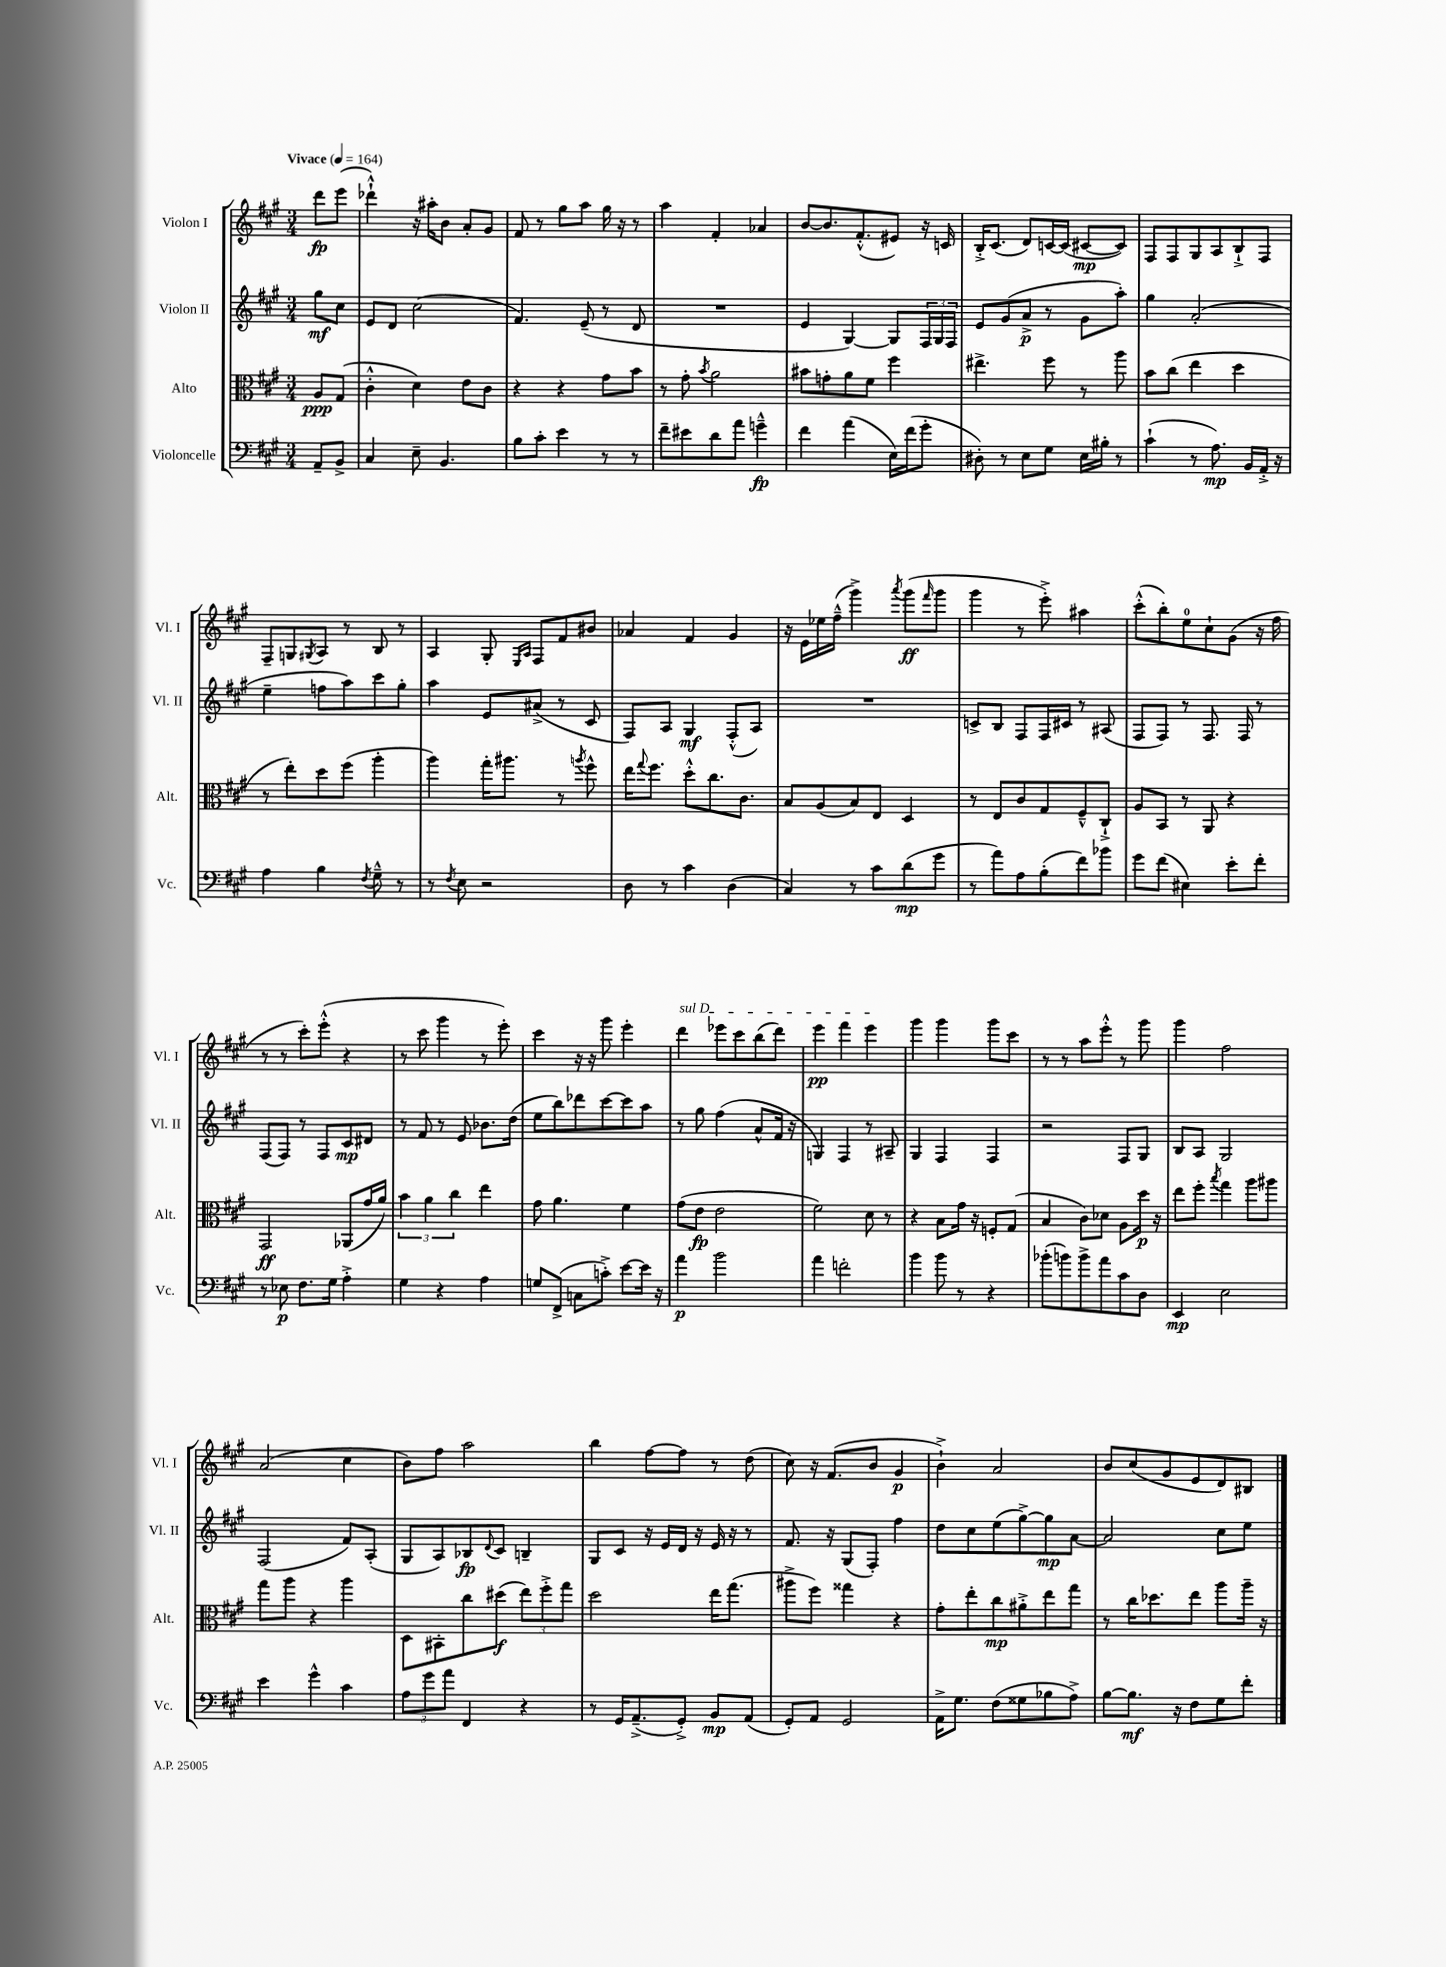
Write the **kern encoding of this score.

**kern	**dynam	**kern	**dynam	**kern	**dynam	**kern	**dynam
*part4	*part4	*part3	*part3	*part2	*part2	*part1	*part1
*staff4	*staff4	*staff3	*staff3	*staff2	*staff2	*staff1	*staff1
*I"Violoncelle	*	*I"Alto	*	*I"Violon II	*	*I"Violon I	*
*I'Vc.	*	*I'Alt.	*	*I'Vl. II	*	*I'Vl. I	*
*clefF4	*	*clefC3	*	*clefG2	*	*clefG2	*
*k[f#c#g#]	*	*k[f#c#g#]	*	*k[f#c#g#]	*	*k[f#c#g#]	*
*M3/4	*	*M3/4	*	*M3/4	*	*M3/4	*
*MM164	*	*MM164	*	*MM164	*	*MM164	*
=	=	=	=	=	=	=	=
!	!	!	!	!	!	!LO:TX:a:B:t=Vivace	!
8AA~/L	.	8A/L	ppp	8gg#\L	mf	8ddd\L	fp
8BB^/J	.	(8G#/J	.	8cc#\J	.	(8eee\J	.
=1	=1	=1	=1	=1	=1	=1	=1
4C#/	.	4c#'^^\	.	8e/L	.	4ddd-X`^^\)	.
.	.	.	.	8d/J	.	.	.
8E~\	.	4d\)	.	(2cc#\	.	16r	.
.	.	.	.	.	.	16aa#X'\KL	.
4.BB/	.	.	.	.	.	8b\J	.
.	.	8e\L	.	.	.	8a'/L	.
.	.	8c#\J	.	.	.	8g#/J	.
=2	=2	=2	=2	=2	=2	=2	=2
8B\L	.	4r	.	4.f#/)	.	8f#/	.
8c#'\J	.	.	.	.	.	8r	.
4e\	.	4r	.	.	.	8gg#\L	.
.	.	.	.	(8e~/	.	8aa\J	.
8r	.	8g#\L	.	8r	.	16gg#\	.
.	.	.	.	.	.	16r	.
8r	.	8b\J	.	8d/	.	8r	.
=3	=3	=3	=3	=3	=3	=3	=3
8f#~\L	.	8r	.	2.r	.	4aa\	.
8e#X\	.	8g#'\	.	.	.	.	.
.	.	8qb/	.	.	.	.	.
8d\	.	2a\	.	.	.	4f#'/	.
8a\J	.	.	.	.	.	.	.
4gn~^^\	fp	.	.	.	.	4a-X/	.
=4	=4	=4	=4	=4	=4	=4	=4
4f#\	.	8b#X\L	.	4e/	.	[8b/L	.
.	.	8gn'\	.	.	.	8.b/]	.
(4a\	.	8a\	.	[4G#/)	.	.	.
.	.	.	.	.	.	(8.f#'^^/	.
.	.	8f#\J	.	.	.	.	.
16E\LL)	.	4ff#\	.	8G#/L]	.	8e#X/J)	.
(16f#\J	.	.	.	.	.	.	.
8g#'\J	.	.	.	24F#/L	.	16r	.
.	.	.	.	24G#/	.	.	.
.	.	.	.	.	.	16cn/	.
.	.	.	.	24F#/JJ	.	.	.
=5	=5	=5	=5	=5	=5	=5	=5
8D#X'\)	.	4.ee#X^\	.	8e/L	.	16B'^/KL	.
.	.	.	.	.	.	(8.c#/J	.
8r	.	.	.	(8g#/	.	.	.
8E\L	.	.	.	8a^/J	p	8d/L)	.
8G#\J	.	8ff#\	.	8r	.	[16cn/L	.
.	.	.	.	.	.	(16c/JJ]	.
16E\LL	.	8r	.	8g#\L	.	[8c#X/L	mp
16B#X'\JJ	.	.	.	.	.	.	.
8r	.	8aa\	.	8aa'\J)	.	8c#/J])	.
=6	=6	=6	=6	=6	=6	=6	=6
(4c#`\	.	8b\L	.	4gg#\	.	8F#/L	.
.	.	(8cc#\J	.	.	.	8F#/	.
8r	.	4ee\	.	(2a'/	.	8G#/	.
8.A\)	mp	.	.	.	.	8A/	.
.	.	4dd\	.	.	.	8B`^/	.
16BB/LL	.	.	.	.	.	.	.
16AA'^/JJ	.	.	.	.	.	8F#/J	.
16r	.	.	.	.	.	.	.
!!LO:LB:g=z
=7	=7	=7	=7	=7	=7	=7	=7
4A\	.	8r	.	4ee~\	.	8F#~/L	.
.	.	8ee'\L)	.	.	.	8Gn/	.
.	.	.	.	.	.	8qG#X/	.
4B\	.	8dd\	.	8ffn\L	.	8A/J	.
.	.	(8ff#\J	.	8aa\)	.	8r	.
8qF#/	.	.	.	.	.	.	.
8G#~^^\	.	4aa'\	.	8ccc#\	.	8B/	.
8r	.	.	.	8gg#'\J	.	8r	.
=8	=8	=8	=8	=8	=8	=8	=8
8r	.	4aa\)	.	4aa\	.	4A/	.
8qF#/	.	.	.	.	.	.	.
8E\	.	.	.	.	.	.	.
2r	.	16gg#'\KL	.	8e/L	.	8G#'/	.
.	.	8.aa#X\J	.	.	.	.	.
.	.	.	.	.	.	16qqE/LL	.
.	.	.	.	.	.	16qqA/JJ	.
.	.	.	.	(8a#X^/J	.	8F#/L	.
.	.	8r	.	8r	.	8f#/	.
.	.	8qaan/	.	.	.	.	.
.	.	8ff#^^\	.	8c#/	.	8b#X/J	.
=9	=9	=9	=9	=9	=9	=9	=9
8D\	.	16ee\KL	.	8F#/L)	.	4a-X/	.
.	.	8qqgg#/	.	.	.	.	.
.	.	8.ff#\J	.	.	.	.	.
8r	.	.	.	8A/J	.	.	.
4c#\	.	8dd'^^\L	.	4G#/	mf	4f#/	.
.	.	8.cc#\	.	.	.	.	.
(4D\	.	.	.	(8F#'^^/L	.	4g#/	.
.	.	8.c#\J	.	.	.	.	.
.	.	.	.	8A/J)	.	.	.
=10	=10	=10	=10	=10	=10	=10	=10
4C#/)	.	8B/L	.	2.r	.	16r	.
.	.	.	.	.	.	16e\LL	.
.	.	(8A/	.	.	.	16ee-X\	.
.	.	.	.	.	.	(16ff#~^^\JJ	.
8r	.	8B/)	.	.	.	4ggg#^\)	.
8c#\L	.	8E/J	.	.	.	.	.
.	.	.	.	.	.	8qaaa/	.
(8d\	mp	4D/	.	.	.	(8ggg#\L	ff
.	.	.	.	.	.	16qqfff#/	.
8g#\J	.	.	.	.	.	8ggg#\J	.
=11	=11	=11	=11	=11	=11	=11	=11
8r	.	8r	.	8cn^/L	.	4ggg#\	.
8a\L)	.	8E/L	.	8B/J	.	.	.
8A\	.	8c#/	.	8F#/L	.	8r	.
(8B'\	.	8G#/	.	16F#/L	.	8eee'^\)	.
.	.	.	.	16c#X/JJ	.	.	.
8f#\)	.	8F#~^^/	.	8r	.	4aa#X\	.
8b-X\J	.	8C#`^/J	.	(8A#X/	.	.	.
=12	=12	=12	=12	=12	=12	=12	=12
8g#\L	.	8A/L	.	8F#/L	.	(8ccc#'^^\L	.
(8f#\J	.	8BB/J	.	8F#/J)	.	8bb'\)	.
4E#X\)	.	8r	.	8r	.	8ee\	.
.	.	8AA/	.	8.F#/	.	8cc#`\	.
8e'\L	.	4r	.	.	.	(8g#\J	.
.	.	.	.	16F#/	.	.	.
8f#'\J	.	.	.	8r	.	16r	.
.	.	.	.	.	.	16ff#\	.
!!LO:LB:g=z
=13	=13	=13	=13	=13	=13	=13	=13
8r	.	2GG#/	ff	(8F#/L	.	8r	.
8E-X\	p	.	.	8F#/J)	.	8r	.
8.F#\L	.	.	.	8r	.	8ccc#'\L)	.
.	.	.	.	8F#/L	.	(8eee'^^\J	.
16G#\Jk	.	.	.	.	.	.	.
4A'^\	.	(8AA-X/L	.	8c#/	mp	4r	.
.	.	16g#/L	.	8d#X/J	.	.	.
.	.	16a/JJ)	.	.	.	.	.
=14	=14	=14	=14	=14	=14	=14	=14
4G#\	.	6b\	.	8r	.	8r	.
.	.	.	.	8f#/	.	8ccc#\	.
.	.	6a\	.	.	.	.	.
4r	.	.	.	8r	.	4ggg#\	.
.	.	6cc#\	.	.	.	.	.
.	.	.	.	8e/	.	.	.
4A\	.	4ee\	.	8.b-X\L	.	8r	.
.	.	.	.	.	.	8eee'\)	.
.	.	.	.	(16dd\Jk	.	.	.
=15	=15	=15	=15	=15	=15	=15	=15
8Gn/L	.	8g#\	.	8ee\L	.	4ccc#\	.
(8FF#^/J	.	4.a\	.	8bb\)	.	.	.
8Cn\L	.	.	.	8ddd-X\	.	16r	.
.	.	.	.	.	.	16r	.
8cn'^\J)	.	.	.	[8ccc#\	.	8ggg#\	.
[8e\L	.	4f#\	.	8ccc#\]	.	4eee'\	.
16e\Jk]	.	.	.	8aa\J	.	.	.
16r	.	.	.	.	.	.	.
=16	=16	=16	=16	=16	=16	=16	=16
!	!	!	!	!	!	!LO:TX:a:i:t=sul D	!
4a\	p	(8g#\L	.	8r	.	4ddd\	.
.	.	8e\J	fp	8gg#\	.	.	.
2b\	.	2e\	.	(4ff#\	.	8eee-X\L	.
.	.	.	.	.	.	8ccc#\	.
.	.	.	.	8a^^/L	.	(8bb\	.
.	.	.	.	16f#/Jk	.	8ddd\J)	.
.	.	.	.	16r	.	.	.
=17	=17	=17	=17	=17	=17	=17	=17
4a\	.	2f#\)	.	4Gn/)	.	4eee\	pp
2fn'\	.	.	.	4F#/	.	4fff#\	.
.	.	8d\	.	8r	.	4eee\	.
.	.	8r	.	8A#X~/	.	.	.
=18	=18	=18	=18	=18	=18	=18	=18
4b\	.	4r	.	4G#/	.	4ggg#\	.
8b\	.	8B\L	.	4F#/	.	4ggg#\	.
8r	.	16g#\Jk	.	.	.	.	.
.	.	16r	.	.	.	.	.
4r	.	8Fn'/L	.	4F#/	.	8ggg#\L	.
.	.	(8G#/J	.	.	.	8ccc#\J	.
=19	=19	=19	=19	=19	=19	=19	=19
(8b-X'\L	.	4B/	.	2r	.	8r	.
8bn\)	.	.	.	.	.	8r	.
8b^\	.	8c#\L)	.	.	.	8aa\L	.
8a\	.	8d-X\J	.	.	.	8eee'^^\J	.
8c#\	.	8A\L	.	8F#/L	.	8r	.
8D\J	.	16dd\Jk	p	8G#/J	.	8ggg#\	.
.	.	16r	.	.	.	.	.
=20	=20	=20	=20	=20	=20	=20	=20
4EE/	mp	8ee\L	.	8B/L	.	4ggg#\	.
.	.	8ff#'\J	.	8A/J	.	.	.
.	.	8qbb/	.	.	.	.	.
2E\	.	4gg#\	.	2G#/	.	2ff#\	.
.	.	8aa\L	.	.	.	.	.
.	.	8aa#X\J	.	.	.	.	.
!!LO:LB:g=z
=21	=21	=21	=21	=21	=21	=21	=21
4e\	.	8gg#\L	.	(2F#/	.	(2a/	.
.	.	8aa\J	.	.	.	.	.
4g#^^\	.	4r	.	.	.	.	.
4c#\	.	4aa\	.	8f#/L)	.	4cc#\	.
.	.	.	.	(8A'/J	.	.	.
=22	=22	=22	=22	=22	=22	=22	=22
12A\L	.	8D\L	.	8G#/L	.	8b\L)	.
12g#\	.	.	.	.	.	.	.
.	.	8BB#X'\	.	8A/)	.	8ff#\J	.
12a\J	.	.	.	.	.	.	.
4FF#/	.	8cc#\	.	8B-X/	fp	2aa\	.
.	.	.	.	8qqd/	.	.	.
.	.	(8dd#X\J	f	8c#/J	.	.	.
4r	.	12ee\L)	.	4Bn~/	.	.	.
.	.	12ff#'^\	.	.	.	.	.
.	.	12gg#\J	.	.	.	.	.
=23	=23	=23	=23	=23	=23	=23	=23
8r	.	2dd\	.	8G#/L	.	4bb\	.
16GG#/KL	.	.	.	8c#/J	.	.	.
(8.AA~^/	.	.	.	.	.	.	.
.	.	.	.	16r	.	[8ff#\L	.
.	.	.	.	16e/LL	.	.	.
8GG#'^/J)	.	.	.	16d/JJ	.	8ff#\J]	.
.	.	.	.	16r	.	.	.
8BB/L	mp	16ee\KL	.	16e/	.	8r	.
.	.	(8.gg#\J	.	16r	.	.	.
(8AA/J	.	.	.	8r	.	(8dd\	.
=24	=24	=24	=24	=24	=24	=24	=24
8GG#'/L)	.	8aa#X^\L	.	8.f#/	.	8cc#\)	.
8AA/J	.	8ff#\J)	.	.	.	16r	.
.	.	.	.	16r	.	(8.f#/L	.
2GG#/	.	4gg##X\	.	(8G#/L	.	.	.
.	.	.	.	8F#'/J)	.	8b/J	.
.	.	4r	.	4ff#\	.	4g#/	p
=25	=25	=25	=25	=25	=25	=25	=25
16AA^\KL	.	8g#'\L	.	8dd\L	.	4b`^\)	.
8.G#\J	.	.	.	.	.	.	.
.	.	8ee'\	.	8cc#\	.	.	.
(8F#\L	.	8cc#\	mp	(8ee\	.	2a/	.
8G##X\	.	8a#X'^\	.	[8gg#^\)	.	.	.
8B-X\	.	8ee\	.	8gg#\]	mp	.	.
8A^\J)	.	8gg#\J	.	[8a\J	.	.	.
=26	=26	=26	=26	=26	=26	=26	=26
[8B\L	.	8r	.	2a/]	.	8b/L	.
8.B\J]	mf	16cc#\KL	.	.	.	(8cc#/	.
.	.	8.dd-X\	.	.	.	.	.
.	.	.	.	.	.	8g#/	.
16r	.	.	.	.	.	.	.
8F#\L	.	8ee\J	.	.	.	8e/	.
8G#\	.	8aa\L	.	8cc#\L	.	8d/)	.
8f#'\J	.	16aa~\Jk	.	8ee\J	.	8B#X/J	.
.	.	16r	.	.	.	.	.
==	==	==	==	==	==	==	==
*-	*-	*-	*-	*-	*-	*-	*-
